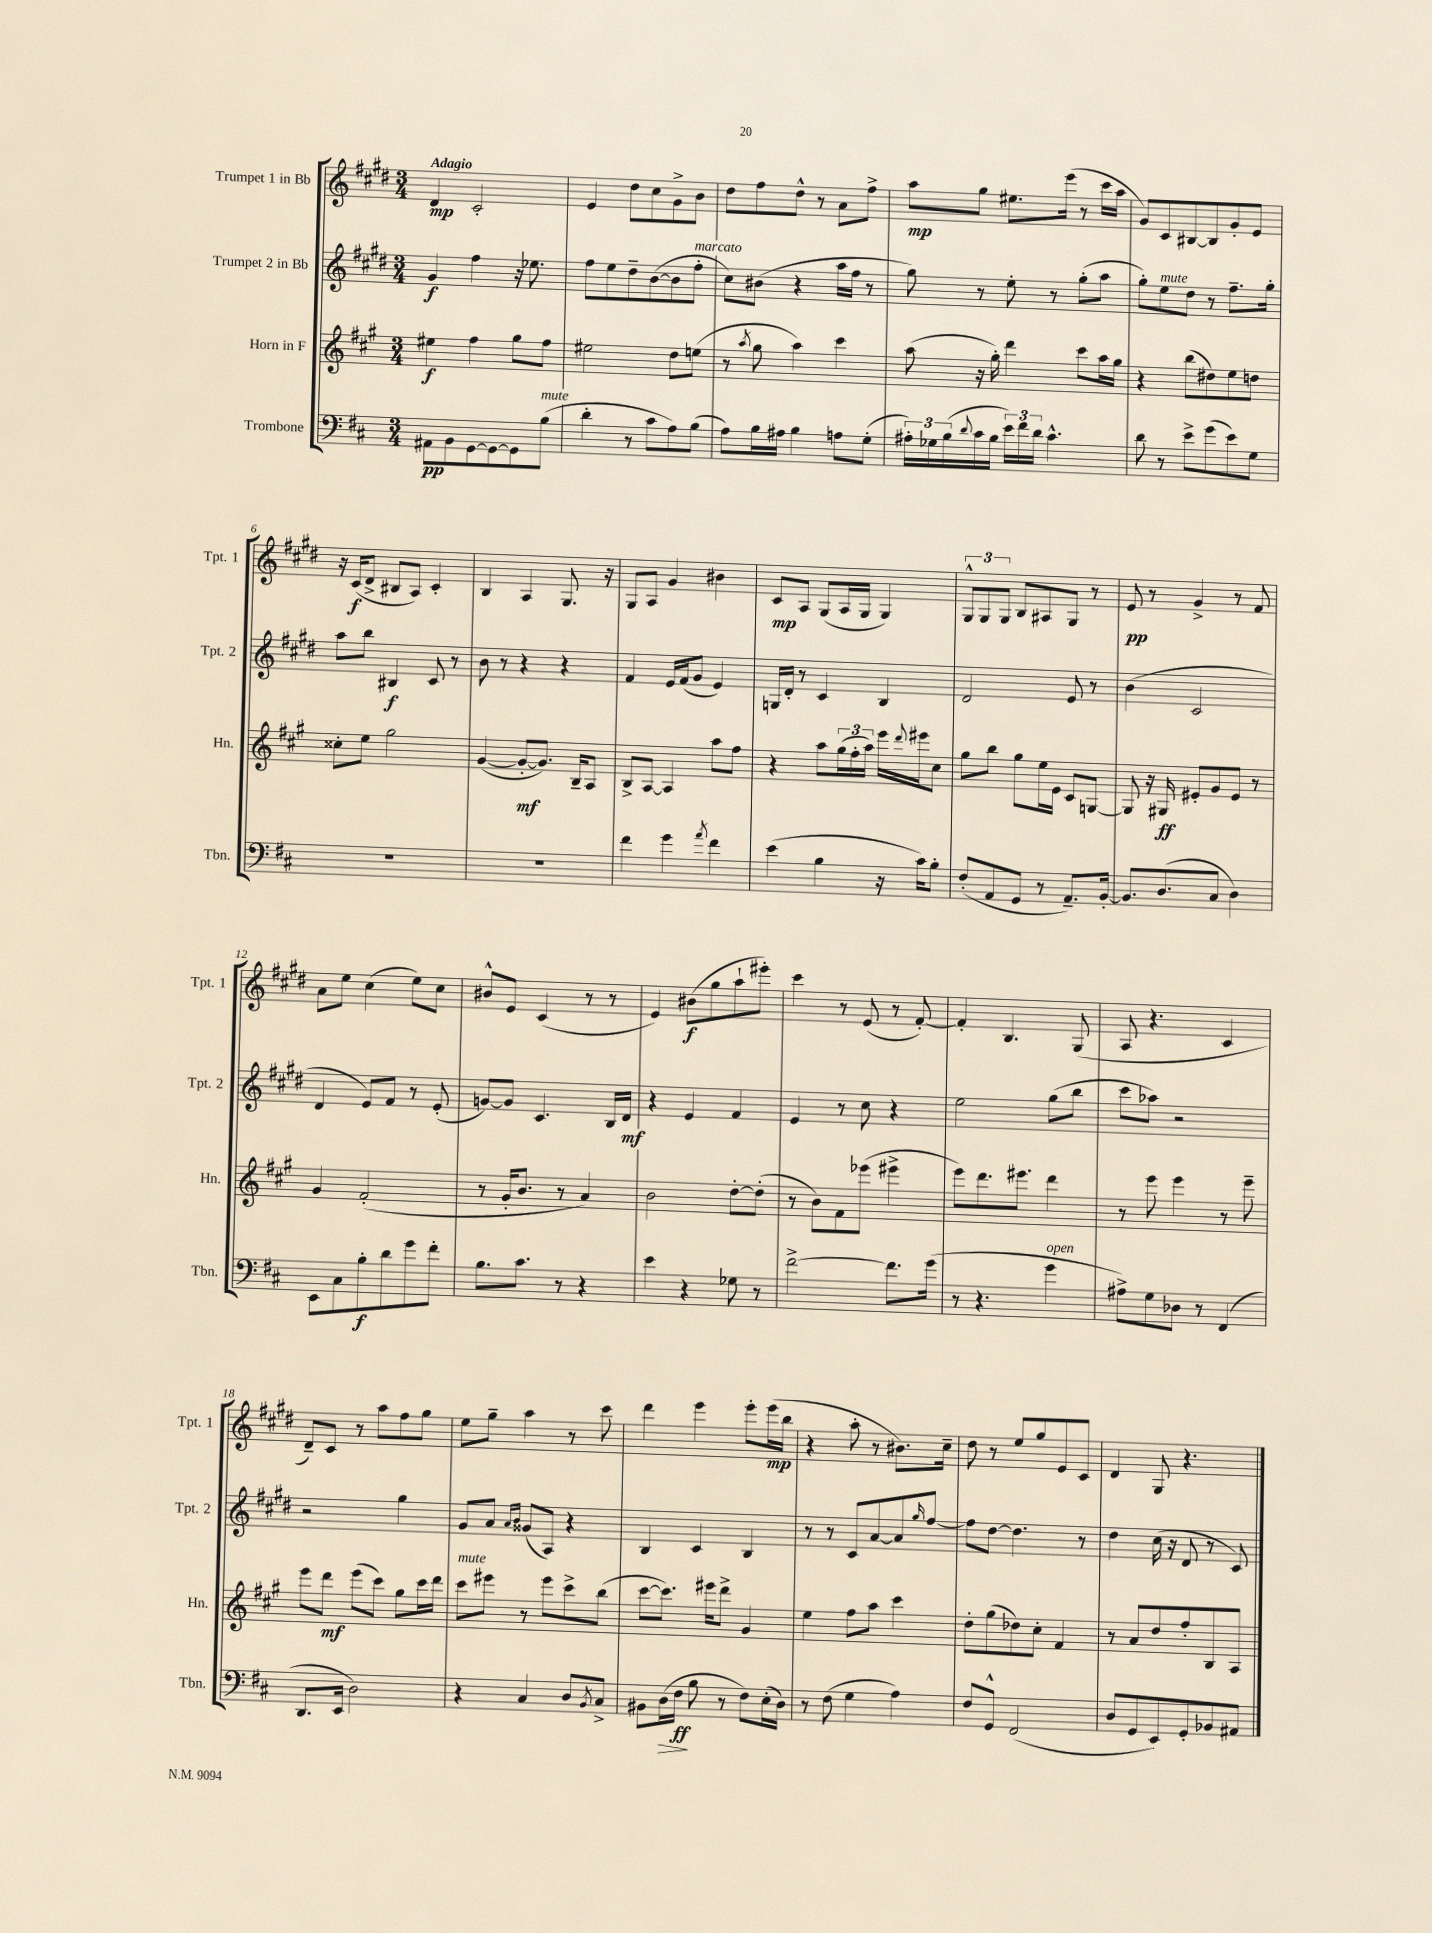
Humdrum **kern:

**kern	**dynam	**kern	**dynam	**kern	**dynam	**kern	**dynam
*part4	*part4	*part3	*part3	*part2	*part2	*part1	*part1
*staff4	*staff4	*staff3	*staff3	*staff2	*staff2	*staff1	*staff1
*I"Trombone	*	*I"Horn in F	*	*I"Trumpet 2 in Bb	*	*I"Trumpet 1 in Bb	*
*I'Tbn.	*	*I'Hn.	*	*I'Tpt. 2	*	*I'Tpt. 1	*
*clefF4	*	*clefG2	*	*clefG2	*	*clefG2	*
*k[f#c#]	*	*k[f#c#g#]	*	*k[f#c#g#d#]	*	*k[f#c#g#d#]	*
*M3/4	*	*M3/4	*	*M3/4	*	*M3/4	*
=1	=1	=1	=1	=1	=1	=1	=1
!	!	!	!	!	!	!LO:TX:a:B:t=Adagio	!
8AA#X\L	pp	4ee#X\	f	4g#/	f	4d#/	mp
8BB\	.	.	.	.	.	.	.
[8GG\	.	4ff#\	.	4ff#\	.	2c#'/	.
8GG\_	.	.	.	.	.	.	.
8GG\]	.	8gg#\L	.	16r	.	.	.
.	.	.	.	8.ee-X\	.	.	.
!LO:TX:a:i:t=mute	!	!	!	!	!	!	!
(8B\J	.	8ff#\J	.	.	.	.	.
=2	=2	=2	=2	=2	=2	=2	=2
4d'\	.	2ee#X\	.	8ff#\L	.	4e/	.
.	.	.	.	8ee\	.	.	.
8r	.	.	.	8dd#~\	.	8dd#\L	.
8c#\L	.	.	.	([8b\	.	8cc#\	.
8A\)	.	8dd\L	.	8b\]	.	8g#^\	.
!	!	!	!	!LO:TX:a:i:t=marcato	!	!	!
(8B\J	.	(8een\J	.	8ff#'\J	.	8b\J	.
=3	=3	=3	=3	=3	=3	=3	=3
8A\L)	.	8r	.	8cc#\L)	.	8dd#\L	.
.	.	8qaa/	.	.	.	.	.
16B\L	.	8gg#\	.	(8b#X\J	.	8ff#\	.
16A#X\JJ	.	.	.	.	.	.	.
4B\	.	4aa\)	.	4r	.	8dd#^^\J	.
.	.	.	.	.	.	8r	.
8An\L	.	4ccc#\	.	16aa\LL	.	8a\L	.
.	.	.	.	16ff#\JJ	.	.	.
(8G'\J	.	.	.	8r	.	8ff#^\J	.
=4	=4	=4	=4	=4	=4	=4	=4
24A#X'\LL)	.	(8aa\	.	8gg#\)	.	8aa\L	mp
24G-X\	.	.	.	.	.	.	.
(24B\	.	.	.	.	.	.	.
8qqd/	.	.	.	.	.	.	.
16c#\	.	16r	.	8r	.	8gg#\J	.
16B\JJ	.	16gg#'\)	.	.	.	.	.
24e\LL)	.	4ddd\	.	8ee'\	.	8.ee#X\L	.
24f#\	.	.	.	.	.	.	.
24d\JJ	.	.	.	.	.	.	.
4.c#^^\	.	.	.	8r	.	.	.
.	.	.	.	.	.	(16eee\Jk	.
.	.	8ccc#\L	.	(8gg#'\L	.	8r	.
.	.	16aa\L	.	8aa\J	.	16ccc#\LL	.
.	.	16gg#\JJ	.	.	.	16aa\JJ	.
=5	=5	=5	=5	=5	=5	=5	=5
8d\	.	4r	.	8gg#'\L)	.	8g#/L)	.
!	!	!	!	!LO:TX:a:i:t=mute	!	!	!
8r	.	.	.	8ee\	.	8c#/	.
8e^\L	.	(8bb\L	.	8dd#\J	.	[8B#X/	.
(8g\	.	8dd#X\)	.	8r	.	8B#/]	.
8e\)	.	8ee\	.	8.ff#~\L	.	8g#'/	.
8G\J	.	8ddn\J	.	.	.	8e/J	.
.	.	.	.	16gg#'\Jk	.	.	.
!!LO:LB:g=z
=6	=6	=6	=6	=6	=6	=6	=6
2.r	.	8cc##X'\L	.	8aa\L	.	16r	.
.	.	.	.	.	.	(16c#/KL	f
.	.	8ee\J	.	8bb\J	.	8d#^/J	.
.	.	2gg#\	.	4B#X/	f	8B#X/L	.
.	.	.	.	.	.	8A/J)	.
.	.	.	.	8c#/	.	4c#'/	.
.	.	.	.	8r	.	.	.
=7	=7	=7	=7	=7	=7	=7	=7
2.r	.	([4g#/	.	8b\	.	4B/	.
.	.	.	.	8r	.	.	.
.	.	8g#'/L_	mf	4r	.	4A/	.
.	.	8.g#/J])	.	.	.	.	.
.	.	.	.	4r	.	8.G#/	.
.	.	16B~/KL	.	.	.	.	.
.	.	8A/J	.	.	.	.	.
.	.	.	.	.	.	16r	.
=8	=8	=8	=8	=8	=8	=8	=8
4f#\	.	8B^/L	.	4f#/	.	8G#/L	.
.	.	[8A/J	.	.	.	8A/J	.
4g\	.	4A/]	.	16e/LL	.	4g#/	.
.	.	.	.	(16f#/J	.	.	.
.	.	.	.	8g#/J	.	.	.
8qa/	.	.	.	.	.	.	.
4f#\	.	8aa\L	.	4e/)	.	4b#X\	.
.	.	8ff#\J	.	.	.	.	.
=9	=9	=9	=9	=9	=9	=9	=9
(4e\	.	4r	.	16Gn/LL	.	8c#/L	mp
.	.	.	.	16d#'/JJ	.	.	.
.	.	.	.	8r	.	8A/J	.
4B\	.	8aa\L	.	4c#/	.	(8G#/L	.
.	.	(24gg#\L	.	.	.	16A/L	.
.	.	24ff#'\	.	.	.	.	.
.	.	.	.	.	.	16G#/JJ	.
.	.	24aa\JJ)	.	.	.	.	.
16r	.	16eee\LL	.	4B/	.	4G#/)	.
.	.	8qqddd/	.	.	.	.	.
16c#\KL)	.	16eee#X\J	.	.	.	.	.
8B'\J	.	8cc#\J	.	.	.	.	.
=10	=10	=10	=10	=10	=10	=10	=10
(8F#'/L	.	8gg#\L	.	2d#/	.	12G#^^/L	.
.	.	.	.	.	.	12G#/	.
8AA/	.	8bb\J	.	.	.	.	.
.	.	.	.	.	.	12G#/J	.
8GG/J	.	8gg#\L	.	.	.	8B/L	.
8r	.	16ee\L	.	.	.	8A#X/	.
.	.	16e\JJ	.	.	.	.	.
8.AA~/L)	.	8c#/L	.	8e/	.	8G#/J	.
.	.	[8Gn/J	.	8r	.	8r	.
[16BB'/Jk	.	.	.	.	.	.	.
=11	=11	=11	=11	=11	=11	=11	=11
8.BB/L]	.	8G/]	.	(4b\	.	8e/	pp
.	.	16r	.	.	.	8r	.
(8.D/	.	16G#X/	ff	.	.	.	.
.	.	8e#X'/L	.	2c#/	.	4g#^/	.
8C#/J	.	8g#/	.	.	.	.	.
4D\)	.	8e#/J	.	.	.	8r	.
.	.	8r	.	.	.	8f#/	.
!!LO:LB:g=z
=12	=12	=12	=12	=12	=12	=12	=12
8EE\L	.	4g#/	.	4d#/	.	8a\L	.
8C#\	.	.	.	.	.	8ee\J	.
8B'\	f	(2f#'/	.	8e/L)	.	(4cc#\	.
8d\	.	.	.	8f#/J	.	.	.
8g\	.	.	.	8r	.	8ee\L)	.
8f#'\J	.	.	.	(8e'/	.	8cc#\J	.
=13	=13	=13	=13	=13	=13	=13	=13
8.B\L	.	8r	.	[8gn/L)	.	8b#X^^/L	.
.	.	16g#'/KL	.	8g/J]	.	8e/J	.
8.c#\J	.	8.b/J	.	.	.	.	.
.	.	.	.	4.c#/	.	(4c#/	.
8r	.	8r	.	.	.	.	.
4r	.	4a/)	.	.	.	8r	.
.	.	.	.	16B/LL	.	8r	.
.	.	.	.	16d#/JJ	mf	.	.
=14	=14	=14	=14	=14	=14	=14	=14
4e\	.	2b\	.	4r	.	4e/)	.
4r	.	.	.	4e/	.	(8b#X\L	f
.	.	.	.	.	.	8gg#\	.
8G-X\	.	[8dd'\L	.	4f#/	.	8aa`\	.
8r	.	(8dd'\J]	.	.	.	8eee#X'\J)	.
=15	=15	=15	=15	=15	=15	=15	=15
[2f#^\	.	8r	.	4e/	.	4ccc#\	.
.	.	8b\L)	.	.	.	.	.
.	.	8f#\	.	8r	.	8r	.
.	.	(8eee-X\J	.	8cc#\	.	(8e/	.
8.f#\L]	.	4eee#X^\	.	4r	.	8r	.
.	.	.	.	.	.	[8f#'/)	.
(16g\Jk	.	.	.	.	.	.	.
=16	=16	=16	=16	=16	=16	=16	=16
8r	.	8eee\L)	.	2ee\	.	4f#'/]	.
4.r	.	8.ddd\	.	.	.	.	.
.	.	.	.	.	.	4.B/	.
.	.	8.eee#X\J	.	.	.	.	.
!LO:TX:a:i:t=open	!	!	!	!	!	!	!
4g\	.	4ddd\	.	(8gg#\L	.	.	.
.	.	.	.	8bb\J	.	(8G#/	.
=17	=17	=17	=17	=17	=17	=17	=17
8A#X^\L)	.	8r	.	8ccc#\L	.	8A/	.
8G\	.	8eee\	.	8aa-X\J)	.	4.r	.
8D-X\J	.	4eee\	.	2r	.	.	.
8r	.	.	.	.	.	.	.
(4FF#/	.	8r	.	.	.	4c#/	.
.	.	8eee~\	.	.	.	.	.
!!LO:LB:g=z
=18	=18	=18	=18	=18	=18	=18	=18
8.DD/L	.	8eee\L	.	2r	.	8d#~/L)	.
.	.	8ddd\J	mf	.	.	8c#/J	.
16EE/Jk	.	.	.	.	.	.	.
2D\)	.	(8eee\L	.	.	.	8r	.
.	.	8ccc#\J)	.	.	.	8aa\L	.
.	.	8gg#\L	.	4gg#\	.	8ff#\	.
.	.	16ccc#\L	.	.	.	8gg#\J	.
.	.	16ddd\JJ	.	.	.	.	.
=19	=19	=19	=19	=19	=19	=19	=19
!	!	!LO:TX:a:i:t=mute	!	!	!	!	!
4r	.	8ccc#\L	.	8g#/L	.	8ee\L	.
.	.	8eee#X\J	.	8a/J	.	8gg#~\J	.
.	.	.	.	16qqa/LL	.	.	.
.	.	.	.	16qqb/JJ	.	.	.
4C#/	.	8r	.	(8g##X/L	.	4aa\	.
.	.	8eee#\L	.	8A/J)	.	.	.
8D/L	.	8ccc#^\	.	4r	.	8r	.
8qBB/	.	.	.	.	.	.	.
8C#^/J	.	(8bb\J	.	.	.	8ccc#\	.
=20	=20	=20	=20	=20	=20	=20	=20
8BB#X\L	.	[8ccc#\L	.	4B/	.	4ddd#\	.
!	!LO:HP:b	!	!	!	!	!	!
(16D\L	>	8.ccc#\J])	.	.	.	.	.
16F#\JJ	ff	.	.	.	.	.	.
8B\	]	.	.	4c#/	.	4eee\	.
.	.	16eee#X\KL	.	.	.	.	.
8r	.	8ddd^\J	.	.	.	.	.
8F#\L)	.	4g#/	.	4B/	.	8eee'\L	.
(16E'\L	.	.	.	.	.	(16eee\L	mp
16D\JJ)	.	.	.	.	.	16bb\JJ	.
=21	=21	=21	=21	=21	=21	=21	=21
8r	.	4ee\	.	8r	.	4r	.
(8F#\	.	.	.	8r	.	.	.
4G\	.	8ff#\L	.	8c#/L	.	8aa'\	.
.	.	8aa\J	.	[8a/	.	8r	.
4A\)	.	4ccc#\	.	8a/]	.	8.b#X\L)	.
.	.	.	.	16qqgg#/	.	.	.
.	.	.	.	[8ff#/J	.	.	.
.	.	.	.	.	.	16cc#~\Jk	.
=22	=22	=22	=22	=22	=22	=22	=22
8F#/L	.	8dd'\L	.	8ff#\L]	.	8dd#\	.
8GG^^/J	.	(8gg#\	.	[8dd#\J	.	8r	.
(2FF#/	.	8dd-X\)	.	4.dd#\]	.	8ee/L	.
.	.	8cc#'\J	.	.	.	8gg#/	.
.	.	4f#/	.	.	.	8e/	.
.	.	.	.	8r	.	8c#/J	.
=23	=23	=23	=23	=23	=23	=23	=23
8D/L	.	8r	.	4dd#\	.	4d#/	.
8GG/	.	8a/L	.	.	.	.	.
8EE/)	.	8dd/	.	(16cc#\	.	8G#/	.
.	.	.	.	16r	.	.	.
8GG'/	.	8ff#'/	.	8d#/	.	4.r	.
8BB-X/	.	8B/	.	8r	.	.	.
8AA#X/J	.	8A/J	.	8c#/)	.	.	.
==	==	==	==	==	==	==	==
*-	*-	*-	*-	*-	*-	*-	*-
